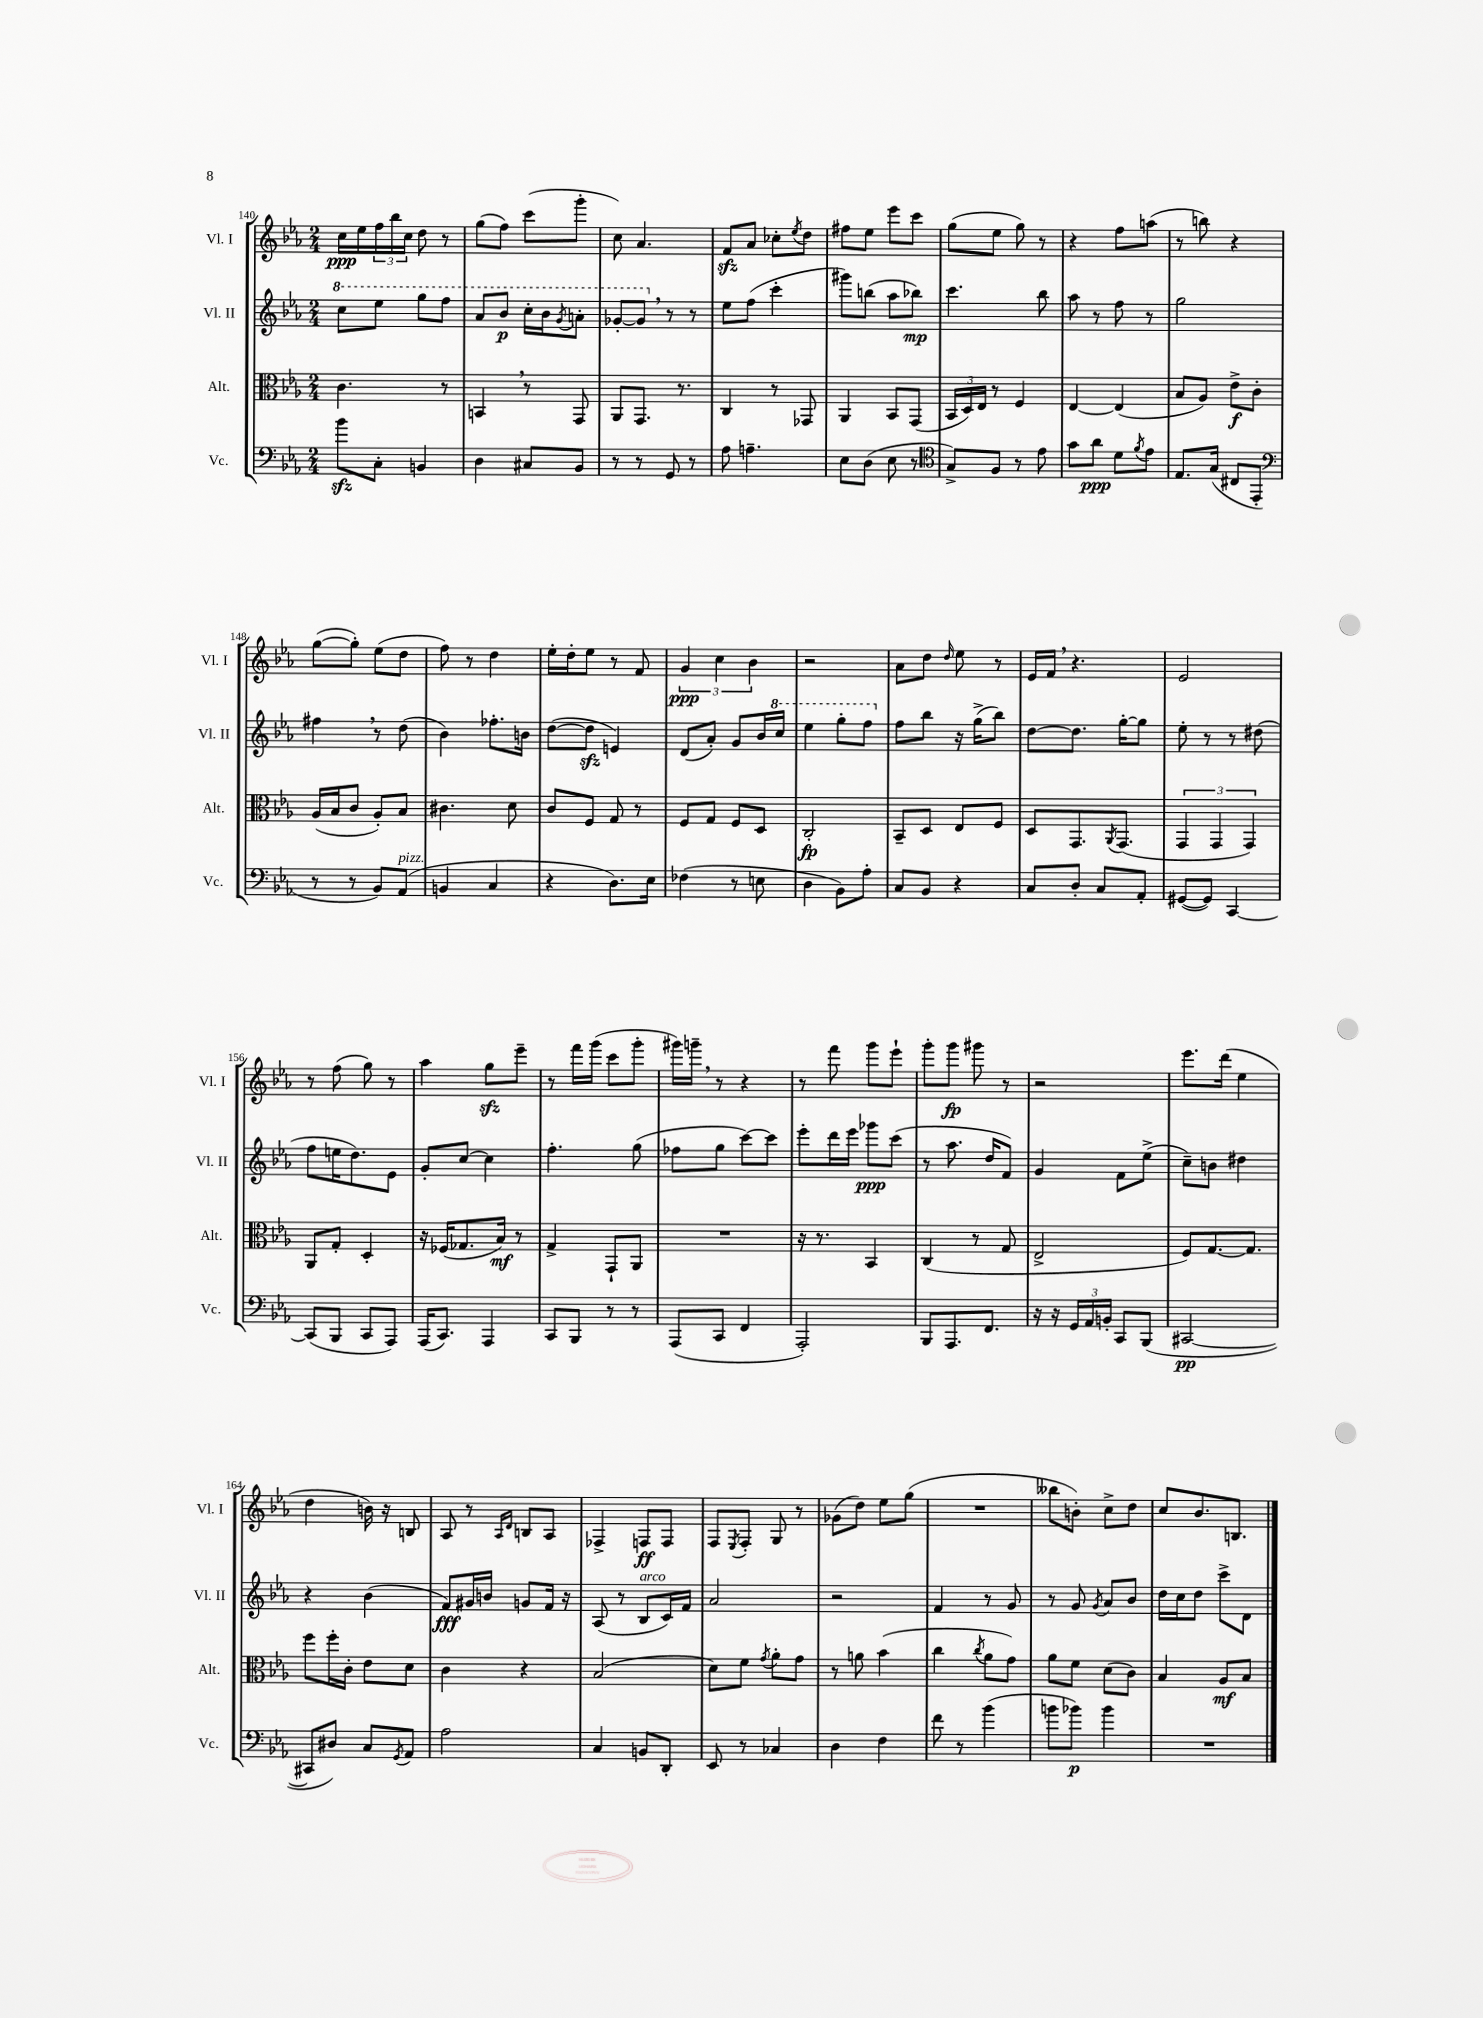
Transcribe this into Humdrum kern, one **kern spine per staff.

**kern	**kern	**kern	**kern
*staff4	*staff3	*staff2	*staff1
*clefF4	*clefC3	*clefG2	*clefG2
*k[b-e-a-]	*k[b-e-a-]	*k[b-e-a-]	*k[b-e-a-]
*M2/4	*M2/4	*M2/4	*M2/4
8b-\L	4.c\	8ccc\L	16cc\LL
.	.	.	16ee-\
8C'\J	.	8eee-\J	24ff\
.	.	.	24bb-\
.	.	.	24cc\JJ
4BB/	.	8ggg\L	8dd\
.	8r	8fff\J	8r
=	=	=	=
4D\	4BB/	8aa-/L	(8gg\L
.	.	8bb-/J	8ff\J)
8C#/L	8r	16ccc'\LL	(8ccc\L
.	.	16bb-\J	.
.	.	8qgg/	.
8BB-/J	8GG/	8aa'\J	8ggg'\J
=	=	=	=
8r	8AA-/L	[8gg-'/L	8cc\)
8r	8.GG/J	8gg-/]J	4.a-/
8GG/	.	8r	.
.	8.r	.	.
8r	.	8r	.
=	=	=	=
8A-\	4C/	8ee-\L	8f/L
4.A~\	.	(8ff\J	8a-/J
.	8r	4ccc'\	8cc-'\L
.	.	.	8qee-/
.	8GG-/	.	8dd\J
=	=	=	=
8E-\L	4AA-/	8ggg#\L)	8ff#\L
(8D\J	.	(8bb\J	8ee-\J
8E-\	8BB-/L	8aa-\L	8eee-\L
8r	(8GG/J	8bb-\J)	8ccc\J
=	=	=	=
*clefC4	*	*	*
8G^/L)	24BB-/LL	4.ccc\	(8gg\L
.	24D/)	.	.
.	24E-/JJ	.	.
8F/J	8r	.	8ee-\J
8r	4F/	.	8gg\)
8e-\	.	8bb-\	8r
=	=	=	=
8g\L	[4E-/	8aa-\	4r
8a-\J	.	8r	.
8d\L	(4E-/]	8ff\	8ff\L
8qf/	.	.	.
8e-\J	.	8r	(8aa\J
=	=	=	=
8.E-/L	8B-/L	2gg\	8r
.	8A-/J)	.	8bb\)
(16G/Jk	.	.	.
8C#/L	8e-^\L	.	4r
8EE-'/J	8c'\J	.	.
=	=	=	=
*clefF4	*	*	*
8r	(16A-/LL	4ff#\	([8gg\L
.	16B-/J	.	.
8r	8c/J	.	8gg'\]J)
8BB-/L)	8A-'/L)	8r	(8ee-\L
(8AA-/J	8B-/J	(8dd\	8dd\J
=	=	=	=
4BB/	4.c#\	4b-\)	8ff\)
.	.	.	8r
4C/	.	8.ff-'\L	4dd\
.	8d\	.	.
.	.	16b\Jk	.
=	=	=	=
4r	8c/L	([8dd\L	16ee-'\LL
.	.	.	16dd'\J
.	8F/J	8dd\]J	8ee-\J
8.D\L)	8G/	4e/)	8r
.	8r	.	8f/
16E-\Jk	.	.	.
=	=	=	=
(4F-\	8F/L	(8d/L	6g/
.	8G/J	8a-'/J)	.
.	.	.	6cc\
8r	8F/L	8g/L	.
.	.	.	6b-\
8E\	8D/J	16b-/L	.
.	.	16ccc/JJ	.
=	=	=	=
4D\	2C'/	4eee-\	2r
8BB-\L)	.	8ggg'\L	.
8A-'\J	.	8fff\J	.
=	=	=	=
8C/L	8BB-~/L	8ff\L	8a-\L
8BB-/J	8D/J	8bb-\J	8dd\J
.	.	.	16qqdd/
4r	8E-/L	16r	8ee-\
.	.	(16gg^\LK	.
.	8F/J	8bb-\J)	8r
=	=	=	=
8C/L	8D/L	[8dd\L	16e-/LL
.	.	.	16f/JJ
8D'/J	8.GG/	8.dd\]J	4.r
8C/L	.	.	.
.	8qAA-/	.	.
.	(8.GG/J	[16gg'\LK	.
8AA-'/J	.	8gg\]J	.
=	=	=	=
([8GG#/L	6GG/	8ee-'\	2e-/
8GG#/]J)	.	8r	.
.	6GG/	.	.
[4CC/	.	8r	.
.	6GG/)	.	.
.	.	(8dd#\	.
=	=	=	=
(8CC/]L	8AA-/L	8ff\L	8r
8BBB-/J	8G'/J	16ee\K	(8ff\
.	.	8.dd\)	.
8CC/L	4D'/	.	8gg\)
8AAA-/J)	.	8e-\J	8r
=	=	=	=
(16AAA-/LK	16r	8g'/L	4aa-\
8.CC/J)	(16F-/LK	.	.
.	8.G-/	[8cc/J	.
4AAA-/	.	4cc\]	8gg\L
.	16B-/Jk)	.	.
.	8r	.	8eee-~\J
=	=	=	=
8CC/L	4G^/	4.ff'\	8r
8BBB-/J	.	.	16fff\LL
.	.	.	(16ggg\JJ
8r	8GG`/L	.	8ccc\L
8r	8AA-/J	(8gg\	8ggg'\J
=	=	=	=
(8AAA-/L	2r	8ff-\L	16ggg#\LL)
.	.	.	16ggg~\JJ
8CC/J	.	8gg\J	8r
4FF/	.	[8ccc\L)	4r
.	.	8ccc\]J	.
=	=	=	=
2AAA-'/)	16r	8eee-'\L	8r
.	8.r	.	.
.	.	16ddd\L	8fff\
.	.	16eee-\JJ	.
.	4BB-/	8ggg-\L	8ggg\L
.	.	(8ccc\J	8eee-`\J
=	=	=	=
8BBB-/L	(4C/	8r	8ggg'\L
8.AAA-/	.	8.aa-\	8ggg\J
.	8r	.	8ggg#\
8.FF/J	.	16dd/LK	.
.	8G/	8f/J)	8r
=	=	=	=
16r	2E-^/	4g/	2r
16r	.	.	.
24GG/LL	.	.	.
24AA-/	.	.	.
24BB'/JJ	.	.	.
8CC/L	.	8f\L	.
(8BBB-/J	.	(8ee-^\J	.
=	=	=	=
[2CC#/	8F/L)	8cc~\L)	8.eee-\L
.	[8.G/	8b\J	.
.	.	.	(16ddd\Jk
.	.	4dd#\	4ee-\
.	8.G/]J	.	.
=	=	=	=
8CC#/]L	8ff\L	4r	4dd\
8D#/J)	16ff'\L	.	.
.	16c'\JJ	.	.
8C/L	8e-\L	(4b-\	16b\)
.	.	.	16r
8qGG/	.	.	.
8AA-/J	8d\J	.	8B/
=	=	=	=
2A-\	4c\	8f/L)	8A-/
.	.	16g#/L	8r
.	.	16b/JJ	.
.	.	.	16qqA-/LL
.	.	.	16qqd/JJ
.	4r	8g/L	8B/L
.	.	16f/Jk	8A-/J
.	.	16r	.
=	=	=	=
4C/	(2B-/	(8A-/	4F-^/
.	.	8r	.
8BB/L	.	8B-/L	8F/L
8DD'/J	.	16c/L)	8F/J
.	.	16f/JJ	.
=	=	=	=
8EE-/	8d\L)	2a-/	8F/L
.	.	.	8qE-/
8r	8f\J	.	8F'/J
.	8qg/	.	.
4C-/	8a-'\L	.	8G/
.	8g\J	.	8r
=	=	=	=
4D\	8r	2r	(8g-\L
.	8a\	.	8dd\J)
4F\	(4b-\	.	8ee-\L
.	.	.	(8gg\J
=	=	=	=
8f\	4cc\	4f/	2r
8r	.	.	.
.	8qcc/	.	.
(4b-\	8a-\L	8r	.
.	8g\J)	8g/	.
=	=	=	=
8b\L	8a-\L	8r	8bb--\L
8b-\J)	8f\J	8g/	8b'\J)
.	.	8qg/	.
4b-\	(8d\L	8a-/L	8cc^\L
.	8c\J)	8b-/J	8dd\J
=	=	=	=
2r	4B-/	16dd\LL	8cc/L
.	.	16cc\J	.
.	.	8dd\J	8.b-/
.	8A-/L	8ccc^\L	.
.	.	.	8.B/J
.	8B-/J	8d\J	.
==	==	==	==
*-	*-	*-	*-
